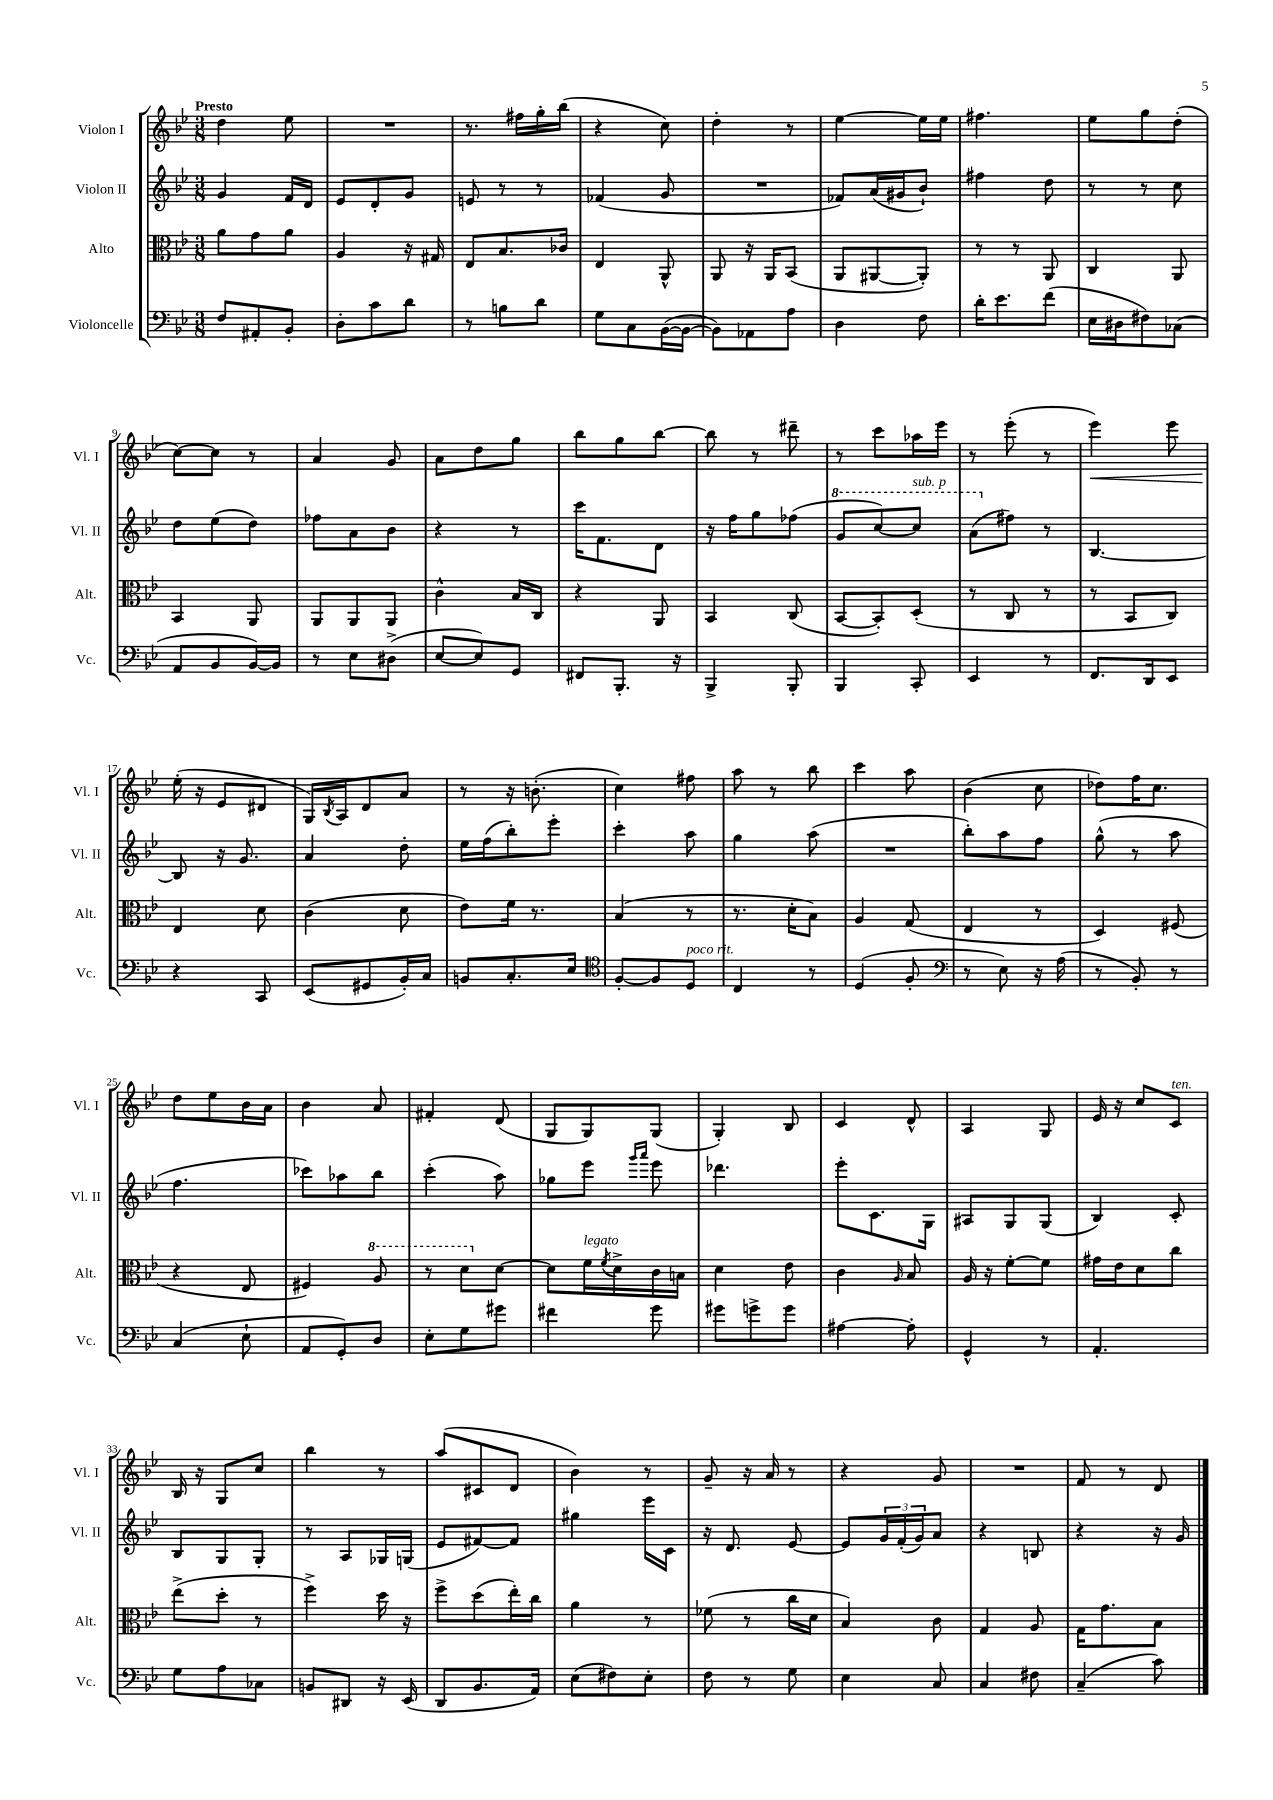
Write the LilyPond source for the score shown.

<<
\new StaffGroup <<
\new Staff = "s0" \with { instrumentName = "Violon I" shortInstrumentName = "Vl. I" } {
    \clef treble \key bes \major \numericTimeSignature \time 3/8 \tempo "Presto"
    d''4 ees''8 |
    R4. |
    r8. fis''16 g''16-. bes''16( |
    r4 c''8) |
    d''4-. r8 |
    ees''4~ ees''16 ees''16 |
    fis''4. |
    ees''8 g''8 d''8-.( |
    c''8~) c''8 r8 |
    a'4 g'8 |
    a'8 d''8 g''8 |
    bes''8 g''8 bes''8~ |
    bes''8 r8 dis'''8-- |
    r8 c'''8 aes''16 ees'''16 |
    r8 ees'''8-.( r8 |
    ees'''4\<) ees'''8 |
    ees''16-.\!( r16 ees'8 dis'8 |
    g16) \acciaccatura { bes8 } a16 d'8 a'8 |
    r8 r16 b'8.-.( |
    c''4) fis''8 |
    a''8 r8 bes''8 |
    c'''4 a''8 |
    bes'4( c''8 |
    des''8) f''16 c''8. |
    d''8 ees''8 bes'16 a'16 |
    bes'4 a'8 |
    fis'4-. d'8( |
    g8 g8) g8( |
    g4-.) bes8 |
    c'4 d'8-^ |
    a4 g8 |
    ees'16 r16 c''8 c'8^\markup { \italic "ten." } |
    bes16 r16 g8 c''8 |
    bes''4 r8 |
    a''8( cis'8 d'8 |
    bes'4) r8 |
    g'8-- r16 a'16 r8 |
    r4 g'8 |
    R4. |
    f'8 r8 d'8 \bar "|." |
}
\new Staff = "s1" \with { instrumentName = "Violon II" shortInstrumentName = "Vl. II" } {
    \clef treble \key bes \major \numericTimeSignature \time 3/8
    g'4 f'16 d'16 |
    ees'8 d'8-. g'8 |
    e'8 r8 r8 |
    fes'4( g'8 |
    R4. |
    fes'8) a'16( gis'16 bes'8-!) |
    fis''4 d''8 |
    r8 r8 c''8 |
    d''8 ees''8( d''8) |
    fes''8 a'8 bes'8 |
    r4 r8 |
    c'''16 f'8. d'8 |
    r16 f''16 g''8 fes''8( |
    \ottava #1 g''8 c'''8~) c'''8^\markup { \italic "sub. p" } |
    a''8( \ottava #0 fis''8) r8 |
    bes4.~ |
    bes8 r16 g'8. |
    a'4 d''8-. |
    ees''16 f''16( bes''8-.) ees'''8-. |
    c'''4-. a''8 |
    g''4 a''8( |
    R4. |
    bes''8-.) a''8 f''8 |
    g''8-^( r8 a''8 |
    f''4. |
    ces'''8) aes''8 bes''8 |
    c'''4-.( a''8) |
    ges''8 ees'''8 \grace { g'''16 a'''16 } ees'''8 |
    des'''4. |
    ees'''8-. c'8. g16 |
    ais8 g8 g8( |
    bes4) c'8-. |
    bes8 g8 g8-. |
    r8 a8 ges16 g16( |
    ees'8 fis'8~) fis'8 |
    gis''4 ees'''16 c'16 |
    r16 d'8. ees'8~ |
    ees'8 \tuplet 3/2 { g'16 f'16-.( g'16) } a'8 |
    r4 b8 |
    r4 r16 g'16 \bar "|." |
}
\new Staff = "s2" \with { instrumentName = "Alto" shortInstrumentName = "Alt." } {
    \clef alto \key bes \major \numericTimeSignature \time 3/8
    a'8 g'8 a'8 |
    a4 r16 gis16 |
    ees8 bes8. ces'16 |
    ees4 a,8-^ |
    a,8 r16 a,16 bes,8( |
    a,8 ais,8~ ais,8-.) |
    r8 r8 a,8 |
    c4 a,8 |
    bes,4 a,8 |
    a,8 a,8 a,8 |
    c'4-^ bes16 c16 |
    r4 a,8 |
    bes,4 c8( |
    bes,8~ bes,8-.) d8-.( |
    r8 c8 r8 |
    r8 bes,8 c8) |
    ees4 d'8 |
    c'4( d'8 |
    ees'8) f'16 r8. |
    bes4( r8 |
    r8. d'16-. bes8) |
    a4 g8( |
    ees4 r8 |
    d4) fis8( |
    r4 ees8 |
    fis4) \ottava #1 a'8 |
    r8 d''8 \ottava #0 d'8~ |
    d'8 f'16^\markup { \italic "legato" } \acciaccatura { f'8 } d'16-> c'16 b16 |
    d'4 ees'8 |
    c'4 \grace { a16 } bes8 |
    a16 r16 f'8~-. f'8 |
    gis'16 ees'16 d'8 c''8 |
    ees''8->( d''8-. r8 |
    f''4->) d''16 r16 |
    f''8-> d''8( ees''16-.) c''16 |
    a'4 r8 |
    fes'8( r8 c''16 d'16 |
    bes4) c'8 |
    g4 a8 |
    g16 g'8. bes8 \bar "|." |
}
\new Staff = "s3" \with { instrumentName = "Violoncelle" shortInstrumentName = "Vc." } {
    \clef bass \key bes \major \numericTimeSignature \time 3/8
    f8 ais,8-. bes,8-. |
    d8-. c'8 d'8 |
    r8 b8 d'8 |
    g8 c8 bes,16~( bes,16~ |
    bes,8) aes,8 a8 |
    d4 f8 |
    d'16-. ees'8. f'8( |
    ees16 dis16 fis8) ces8( |
    a,8 bes,8 bes,16~) bes,16 |
    r8 ees8 dis8->( |
    ees8~ ees8) g,8 |
    fis,8 bes,,8.-. r16 |
    bes,,4-> bes,,8-. |
    bes,,4 c,8-. |
    ees,4 r8 |
    f,8. d,16 ees,8 |
    r4 c,8 |
    ees,8( gis,8 bes,16-.) c16 |
    b,8 c8.-. ees16 |
    \clef tenor f8~-. f8 d8^\markup { \italic "poco rit." } |
    c4 r8 |
    d4( f8-. |
    \clef bass r8 ees8) r16 a16( |
    r8 bes,8-.) r8 |
    c4( ees8-! |
    a,8 g,8-.) d8 |
    ees8-. g8 gis'8 |
    fis'4 g'8 |
    gis'8 g'8-> g'8 |
    ais4~ ais8-. |
    g,4-^ r8 |
    a,4.-. |
    g8 a8 ces8 |
    b,8 dis,8 r16 ees,16( |
    d,8 bes,8. a,16) |
    ees8( fis8) ees8-. |
    f8 r8 g8 |
    ees4 c8 |
    c4 fis8 |
    c4--( c'8) \bar "|." |
}
>>
>>
